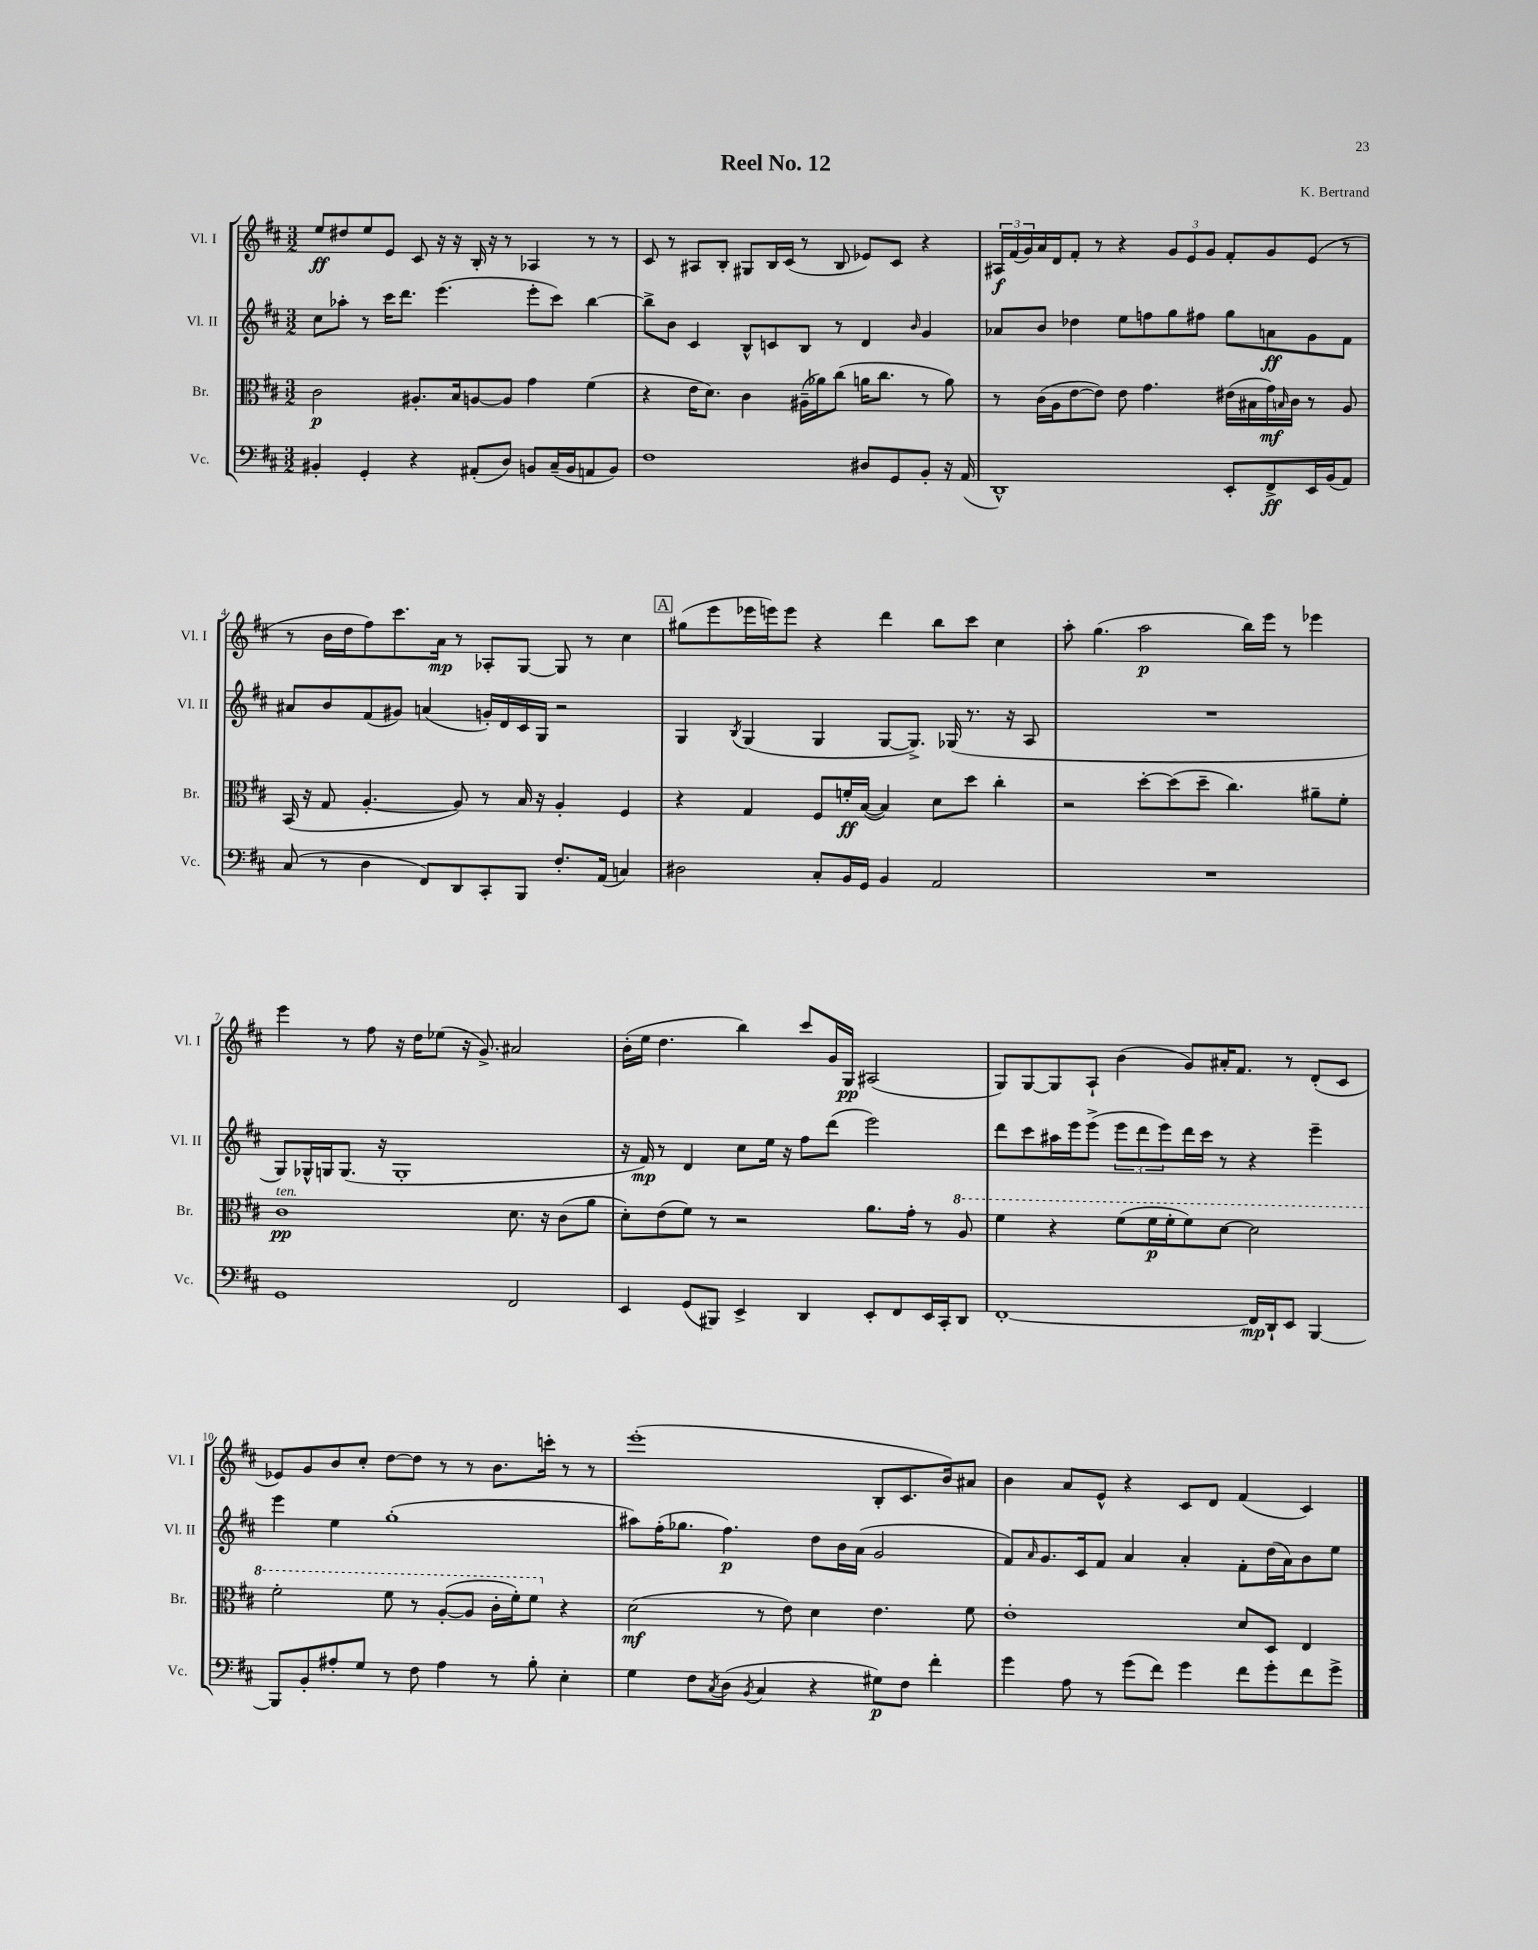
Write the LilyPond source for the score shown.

\header { title = "Reel No. 12" composer = "K. Bertrand" }
<<
\new StaffGroup <<
\new Staff = "s0" \with { instrumentName = "Vl. I" shortInstrumentName = "Vl. I" } {
    \clef treble \key d \major \numericTimeSignature \time 3/2
    e''8\ff dis''8 e''8 e'8 cis'8 r16 r16 b16-. r16 r8 aes4 r8 r8 |
    cis'8 r8 ais8 b8-. gis8 b16 cis'16( r8 b8 ees'8) cis'8 r4 |
    \tuplet 3/2 { ais16\f fis'16( g'16) } a'16 d'16 fis'8-. r8 r4 \tuplet 3/2 { g'8 e'8 g'8 } fis'8-. g'8 e'8( r8 |
    r8 b'16 d''16 fis''8) cis'''8. a'16\mp r8 aes8-. g8~ g8 r8 cis''4 |
    \mark \markup { \box "A" } gis''8( e'''8 ees'''16 e'''16) e'''8 r4 d'''4 b''8 cis'''8 cis''4 |
    a''8-. g''4.( a''2\p b''16) e'''16 r8 ees'''4 |
    e'''4 r8 fis''8 r16 d''16 ees''8( r16 g'8.->) ais'2 |
    b'16-.( e''16 d''4. b''4) cis'''8 g'16 g16\pp ais2( |
    g8) g8~ g8 a8-! b'4( g'8) ais'16-. fis'8. r8 d'8-.( cis'8 |
    ees'8) g'8 b'8 cis''8-. d''8~ d''8 r8 r8 b'8. c'''16-. r8 r8 |
    e'''1-.( b8-. cis'8. b'16) ais'8 |
    b'4 a'8 e'8-^ r4 cis'8 d'8 fis'4( cis'4) \bar "|." |
}
\new Staff = "s1" \with { instrumentName = "Vl. II" shortInstrumentName = "Vl. II" } {
    \clef treble \key d \major \numericTimeSignature \time 3/2
    cis''8 aes''8-. r8 cis'''16 d'''8. e'''4.( e'''8-. cis'''8) b''4~ |
    b''8-> b'8 cis'4 b8-^ c'8 b8 r8 d'4 \grace { b'16 } g'4 |
    aes'8 b'8 des''4 e''8 f''8 g''8 fis''8 g''8 a'8\ff g'8 fis'8 |
    ais'8 b'8 fis'8( gis'8) a'4( g'16-.) d'16 cis'16 g16 r2 |
    \mark \markup { \box "A" } g4 \acciaccatura { b8 } g4( g4 g8~ g8.->) ges16( r8. r16 a8 |
    R1. |
    g8) ges16-^ g16 g8.( r16 g1-. |
    r16 fis'16\mp) r8 d'4 cis''8 e''16 r16 fis''8 d'''8( e'''2) |
    d'''8 cis'''8 ais''16 e'''16 e'''8->( \tuplet 3/2 { e'''8 d'''8 e'''8) } d'''16 cis'''16 r8 r4 e'''4-- |
    e'''4 e''4 g''1-.( |
    ais''8) fis''16-.( ges''8. fis''4.\p) d''8 b'16 a'16( g'2 |
    fis'8) \grace { a'16 } g'8. cis'16 fis'8 a'4 a'4-. fis'8-. d''16( a'16) b'8 e''8 \bar "|." |
}
\new Staff = "s2" \with { instrumentName = "Br." shortInstrumentName = "Br." } {
    \clef alto \key d \major \numericTimeSignature \time 3/2
    cis'2\p ais8.-. b16 a8~ a8 g'4 fis'4( |
    r4 e'16 d'8.) cis'4 ais16--( aes'16) cis''8( a'16 cis''8. r8 a'8) |
    r8 cis'16( a16 e'8~ e'8) e'8 g'4. eis'16( bis16 g'16\mf) \grace { b16 } cis'16 r8 a8 |
    b,16( r16 g8 a4.~-. a8) r8 b16 r16 a4-. fis4 |
    \mark \markup { \box "A" } r4 g4 fis8 f'16-.\ff b16~( b4) d'8 d''8 cis''4-. |
    r2 d''8~-. d''8( d''8-- cis''4.) ais'8-- fis'8-. |
    cis'1\pp^\markup { \italic "ten." } d'8. r16 cis'8( a'8 |
    d'8-.) e'8( fis'8) r8 r2 a'8. g'16-. r8 \ottava #1 a'8 |
    fis''4 r4 fis''8( fis''16\p fis''16-. fis''8) d''8~ d''2 |
    fis''2-. fis''8 r8 a'8~-.( a'8 cis''16-. fis''16-.) fis''8 \ottava #0 r4 |
    d'2\mf( r8 e'8) d'4 e'4. fis'8 |
    e'1-. d'8 d8 e4 \bar "|." |
}
\new Staff = "s3" \with { instrumentName = "Vc." shortInstrumentName = "Vc." } {
    \clef bass \key d \major \numericTimeSignature \time 3/2
    bis,4-. g,4-. r4 ais,8-.( d8) b,8 cis16--( b,16 a,8 b,8) |
    fis1 dis8 g,8 b,8-. r16 a,16( |
    d,1-^) e,8-. fis,8->\ff e,16 b,16( a,8) |
    cis8( r8 d4 fis,8) d,8 cis,8-. b,,8 fis8.-. a,16( c4) |
    \mark \markup { \box "A" } dis2 cis8-. b,16 g,16 b,4 a,2 |
    R1. |
    g,1 fis,2 |
    e,4 g,8( bis,,8) e,4-> d,4 e,8-. fis,8 e,16 cis,16-. d,8 |
    fis,1~-. fis,16\mp d,16-! e,8 b,,4~ |
    b,,8 b,8-. ais8-. g8 r8 fis8 ais4 r8 b8-. e4-. |
    g4 fis8 \acciaccatura { cis8 } d8( \acciaccatura { b,8 } cis4 r4 gis8\p) fis8 fis'4-. |
    g'4 a8 r8 g'8( fis'8) g'4 fis'8 g'8-. fis'8 g'8-> \bar "|." |
}
>>
>>
